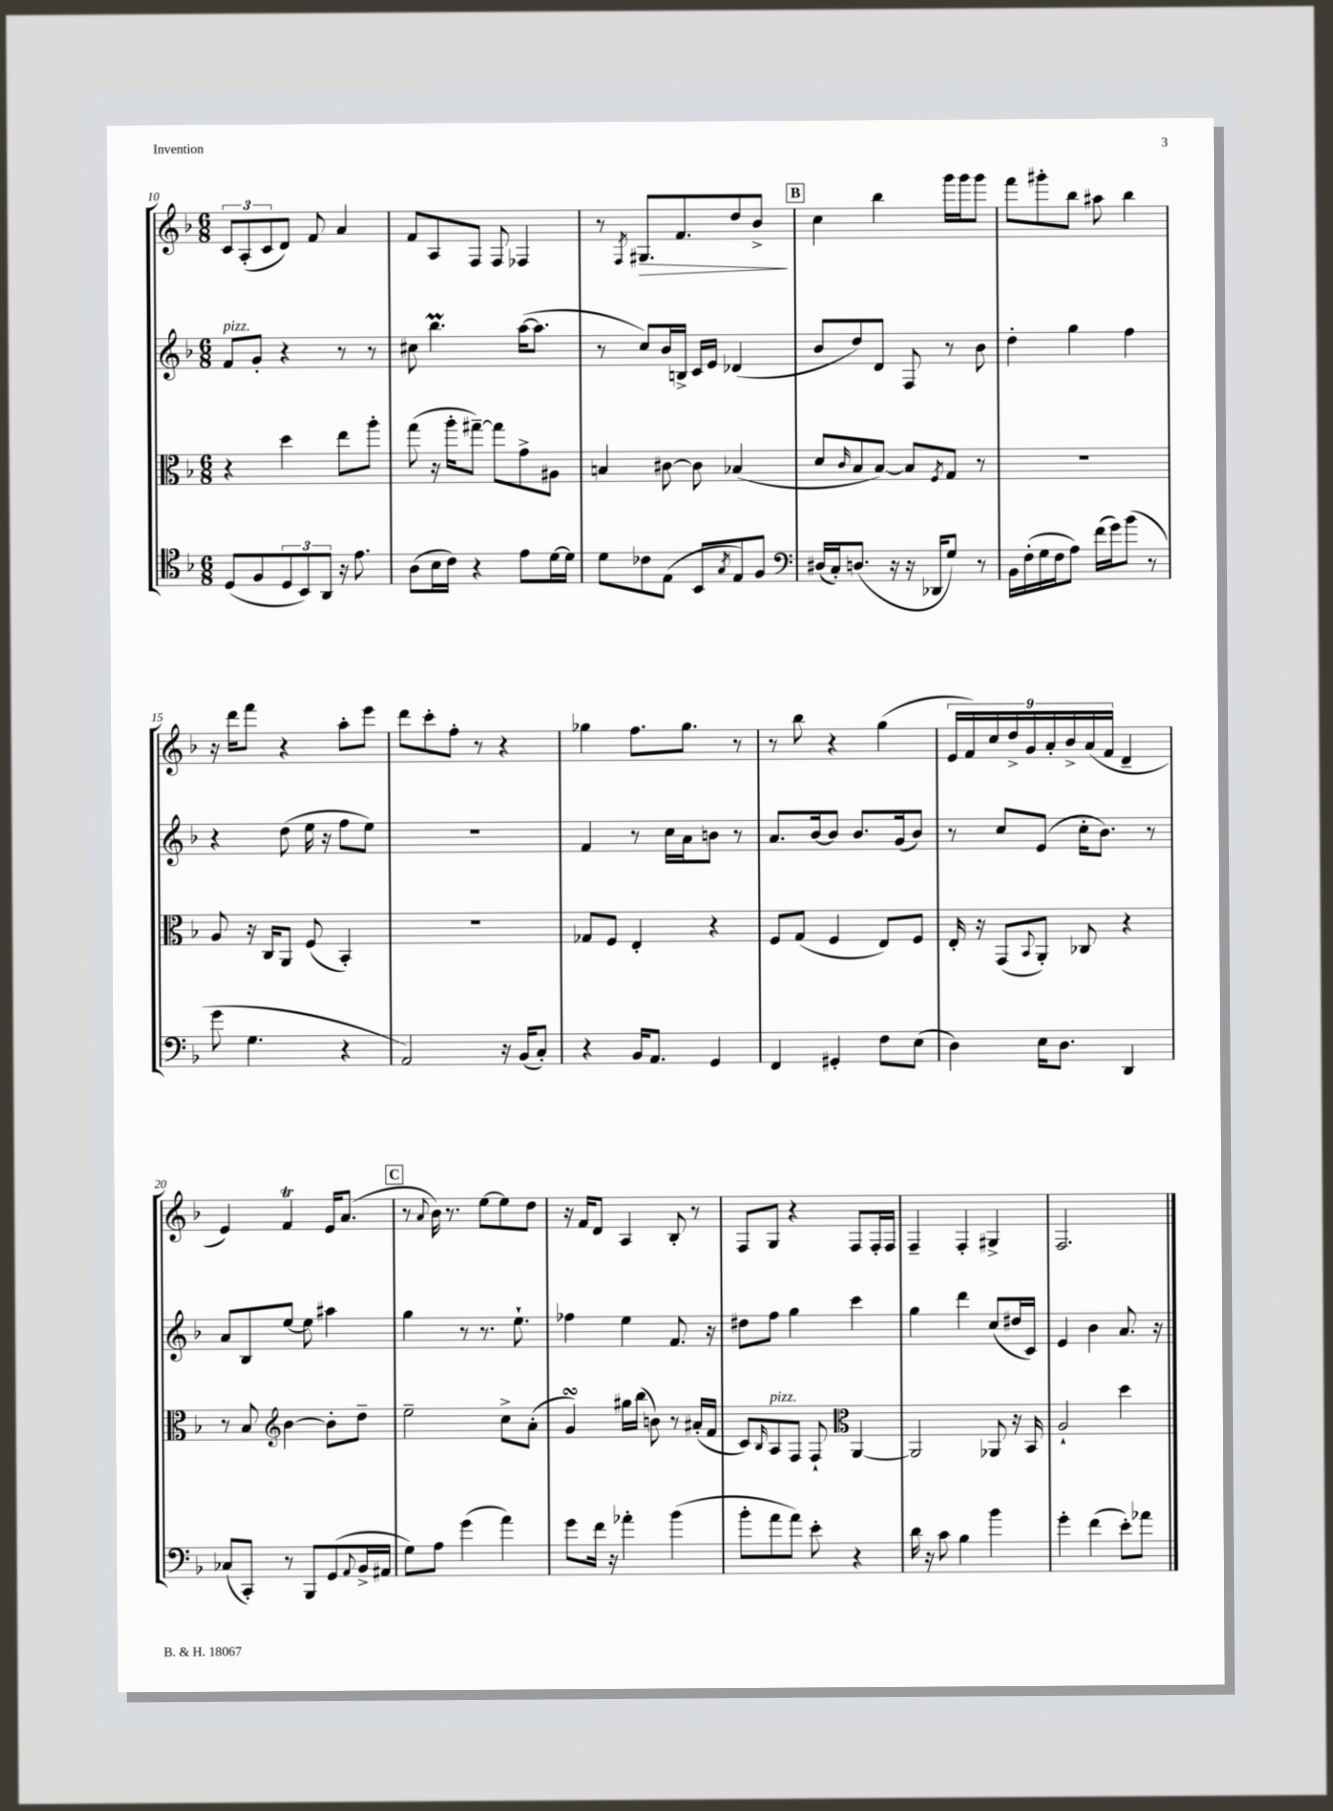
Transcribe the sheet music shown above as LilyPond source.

<<
\new StaffGroup <<
\new Staff = "s0" {
    \clef treble \key f \major \numericTimeSignature \time 6/8
    \tuplet 3/2 { c'8 a8-.( c'8 } d'8) f'8 a'4 |
    f'8 a8 f8 f8 fes4 |
    r8 \acciaccatura { f8 } gis8.\> f'8. d''8 bes'8->\! |
    \mark \markup { \box "B" } c''4 bes''4 g'''16 g'''16 g'''8 |
    f'''8 gis'''8-. bes''8 ais''8 bes''4 |
    r16 d'''16 f'''8 r4 a''8-. e'''8 |
    d'''8 c'''8-. f''8-. r8 r4 |
    ges''4 f''8. ges''8. r8 |
    r8 bes''8 r4 g''4( |
    \tuplet 9/8 { e'16 f'16) c''16 d''16-> g'16 a'16-. bes'16-> a'16( f'16 } d'4-- |
    e'4) f'4\trill e'16 a'8.( |
    \mark \markup { \box "C" } r8 \appoggiatura { a'8 } bes'16) r8. e''8~ e''8 d''8 |
    r16 f'16 d'8 a4 bes8-. r8 |
    f8 g8 r4 f8 f16-. f16 |
    f4-- f4-. gis4-> |
    f2. \bar "|." |
}
\new Staff = "s1" {
    \clef treble \key f \major \numericTimeSignature \time 6/8
    f'8^\markup { \italic "pizz." } g'8-. r4 r8 r8 |
    cis''8 bes''4.\prall a''16~( a''8. |
    r8 c''8) bes'16 b16-> c'16 e'16 des'4( |
    \mark \markup { \box "B" } bes'8 d''8) d'8 f8 r8 bes'8 |
    d''4-. g''4 f''4 |
    r4 d''8( e''16 r16 f''8 e''8) |
    R2. |
    f'4 r8 c''16 a'16 b'8 r8 |
    a'8. bes'16~ bes'8 bes'8. g'16( bes'8) |
    r8 c''8 e'8( c''16-. bes'8.) r8 |
    a'8 bes8 e''8~ e''8 ais''4 |
    \mark \markup { \box "C" } g''4 r8 r8. e''8.-! |
    fes''4 e''4 f'8. r16 |
    dis''8 f''8 g''4 c'''4 |
    g''4 d'''4 c''8( dis''16 c'16) |
    e'4 bes'4 a'8. r16 \bar "|." |
}
\new Staff = "s2" {
    \clef alto \key f \major \numericTimeSignature \time 6/8
    r4 d''4 e''8 a''8-. |
    g''8( r16 a''16-. gis''8~--) gis''8 g'8-> ais8 |
    b4 cis'8~ cis'8 bes4( |
    \mark \markup { \box "B" } d'8 \grace { c'16 } bes8 bes8~) bes8 \acciaccatura { f8 } g8 r8 |
    R2. |
    a8 r16 c16 a,8 f8( bes,4-.) |
    R2. |
    ges8 f8 e4-. r4 |
    f8 g8( f4 e8) f8 |
    e16-. r16 g,8( \appoggiatura { bes,8 } a,8-.) ces8 r4 |
    r8 bes8 \clef treble bes'4~ bes'8-. d''8-- |
    \mark \markup { \box "C" } e''2-- c''8-> a'8-.( |
    g'4\turn) gis''16 bes''16( b'8) r8 ais'16-.( f'16 |
    c'8) \grace { bes16 } a8^\markup { \italic "pizz." } f8 f8-! \clef alto a,4~ |
    a,2 aes,8 r16 bes,16 |
    a2-! d''4 \bar "|." |
}
\new Staff = "s3" {
    \clef tenor \key f \major \numericTimeSignature \time 6/8
    d8( f8 \tuplet 3/2 { d8 bes,8) a,8 } r16 e'8. |
    a8( bes16 c'16) r4 e'8 d'16~ d'16 |
    d'8 ces'8 e8( bes,8 \acciaccatura { g8 } e8) f8 |
    \mark \markup { \box "B" } \clef bass dis16( c16-.) d8.( r16 r16 des,16 g8) r8 |
    bes,16 f16-.( g16 f16 a8) f'16( g'16) bes'8( r8 |
    g'8 g4. r4 |
    a,2) r16 bes,16( c8-.) |
    r4 bes,16 a,8. g,4 |
    f,4 gis,4-. f8 e8( |
    d4) e16 d8. d,4 |
    ces8( c,8-.) r8 bes,,8 g,8( \appoggiatura { a,8 } bes,16-> ais,16 |
    \mark \markup { \box "C" } g8) a8 g'4( a'4) |
    g'8 f'16 r16 aes'4-. bes'4( |
    bes'8-. a'8 a'8) e'8-. r4 |
    d'16 r16 c'8 bes4 bes'4 |
    g'4-. f'4( e'8-.) aes'8 \bar "|." |
}
>>
>>
\layout { \context { \Score currentBarNumber = #10 } }
